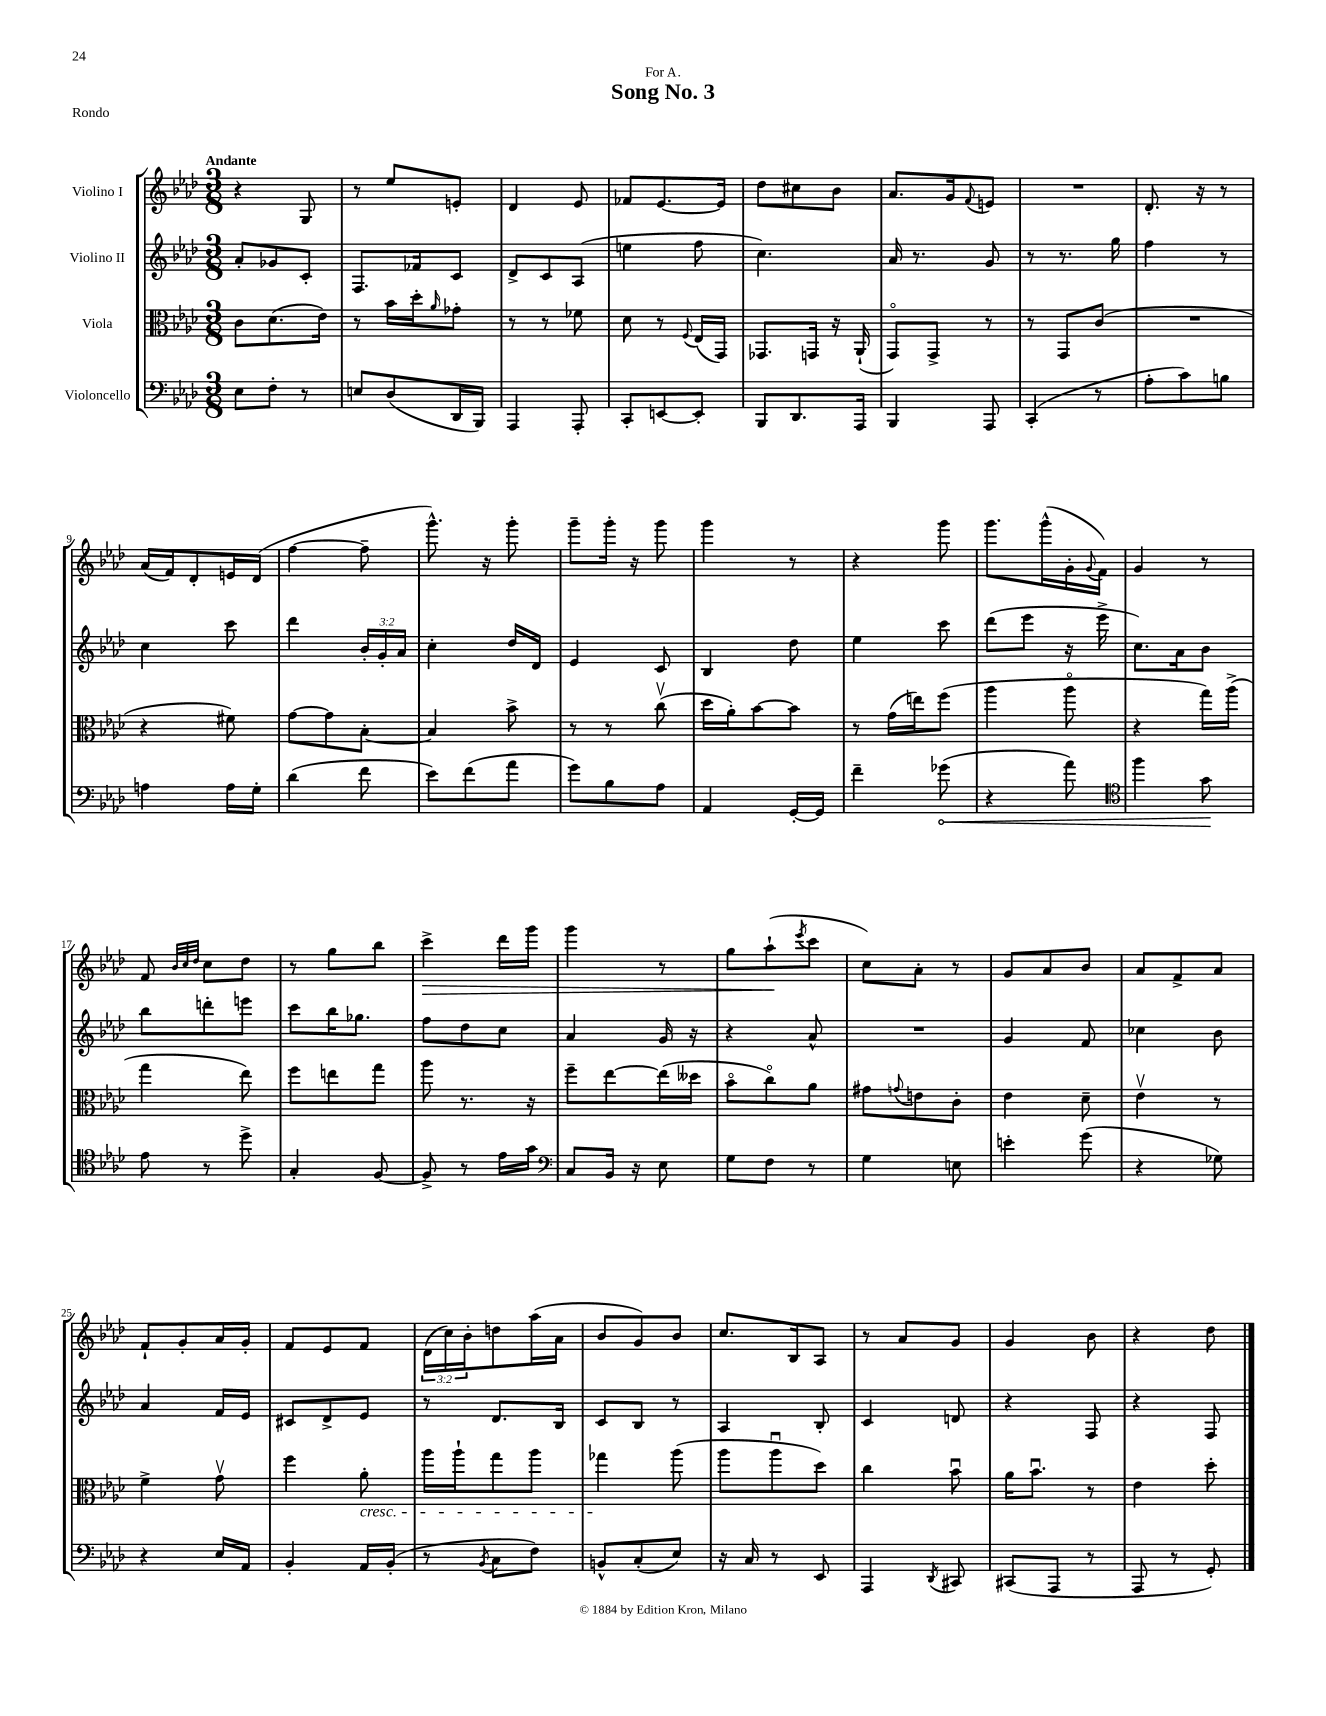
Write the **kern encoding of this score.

**kern	**dynam	**kern	**kern	**kern	**dynam
*part4	*part4	*part3	*part2	*part1	*part1
*staff4	*staff4	*staff3	*staff2	*staff1	*staff1
*I"Violoncello	*	*I"Viola	*I"Violino II	*I"Violino I	*
*clefF4	*	*clefC3	*clefG2	*clefG2	*
*k[b-e-a-d-]	*	*k[b-e-a-d-]	*k[b-e-a-d-]	*k[b-e-a-d-]	*
*M3/8	*	*M3/8	*M3/8	*M3/8	*
=1	=1	=1	=1	=1	=1
!	!	!	!	!LO:TX:a:B:t=Andante	!
8E-\L	.	8c\L	8a-'/L	4r	.
8F'\J	.	(8.d-\	8g-X/	.	.
8r	.	.	8c'/J	8G/	.
.	.	16e-\Jk)	.	.	.
=2	=2	=2	=2	=2	=2
8En/L	.	8r	8.F/L	8r	.
(8D-/	.	16b-\LL	.	8ee-/L	.
.	.	16dd-'\J	16f-X/k	.	.
.	.	16qqa-/	.	.	.
16DD-/L	.	8g-X'\J	8c/J	8en'/J	.
16BBB-/JJ)	.	.	.	.	.
=3	=3	=3	=3	=3	=3
4AAA-/	.	8r	8d-^/L	4d-/	.
.	.	8r	8c/	.	.
8AAA-'/	.	8f-X\	(8A-/J	8e-/	.
=4	=4	=4	=4	=4	=4
8CC'/L	.	8d-\	4een\	8f-X/L	.
[8EEn/	.	8r	.	[8.e-/	.
.	.	8qqF/	.	.	.
8EE'/J]	.	(16E-/LL	8ff\	.	.
.	.	16GG/JJ)	.	16e-/Jk]	.
=5	=5	=5	=5	=5	=5
8BBB-/L	.	8.GG-X/L	4.cc\)	8dd-\L	.
8.DD-/	.	.	.	8cc#X\	.
.	.	16GGn/Jk	.	.	.
.	.	16r	.	8b-\J	.
16AAA-/Jk	.	(16AA-`/	.	.	.
=6	=6	=6	=6	=6	=6
4BBB-/	.	8GG/L)	16a-/	8.a-/L	.
.	.	.	8.r	.	.
.	.	8GG^/J	.	.	.
.	.	.	.	16g/k	.
.	.	.	.	8qqf/	.
8AAA-/	.	8r	8g/	8en/J	.
=7	=7	=7	=7	=7	=7
(4CC'/	.	8r	8r	4.r	.
.	.	8GG/L	8.r	.	.
8r	.	(8c/J	.	.	.
.	.	.	16gg\	.	.
=8	=8	=8	=8	=8	=8
8A-'\L	.	4.r	4ff\	8.d-'/	.
8c\)	.	.	.	.	.
.	.	.	.	16r	.
8Bn\J	.	.	8r	8r	.
!!LO:LB:g=z
=9	=9	=9	=9	=9	=9
4An\	.	4r	4cc\	(16a-/LL	.
.	.	.	.	16f/J)	.
.	.	.	.	8d-'/	.
16A\LL	.	8f#X\)	8ccc\	16en/L	.
16G'\JJ	.	.	.	(16d-/JJ	.
=10	=10	=10	=10	=10	=10
(4d-\	.	[8g\L	4ddd-\	[4ff\	.
.	.	8g\]	.	.	.
8f\	.	[8B-'\J	24b-'/LL	8ff~\]	.
.	.	.	24g'/	.	.
.	.	.	24a-/JJ	.	.
=11	=11	=11	=11	=11	=11
8e-\L)	.	4B-/]	4cc'\	8.ggg^^\)	.
(8f\	.	.	.	.	.
.	.	.	.	16r	.
8a-\J	.	8b-^\	16dd-/LL	8ggg'\	.
.	.	.	16d-/JJ	.	.
=12	=12	=12	=12	=12	=12
8g\L)	.	8r	4e-/	8ggg~\L	.
8B-\	.	8r	.	16ggg'\Jk	.
.	.	.	.	16r	.
8A-\J	.	(8ccv\	8c/	8ggg\	.
=13	=13	=13	=13	=13	=13
4AA-/	.	16dd-\LL	4B-/	4ggg\	.
.	.	16a-'\J)	.	.	.
.	.	[8b-\	.	.	.
[16GG'/LL	.	8b-\J]	8dd-\	8r	.
16GG/JJ]	.	.	.	.	.
=14	=14	=14	=14	=14	=14
4f~\	.	8r	4ee-\	4r	.
.	.	(16g\LL	.	.	.
.	.	16een\J)	.	.	.
!	!LO:HP:b	!	!	!	!
(8g-X\	<	(8ff\J	8ccc\	8ggg\	.
=15	=15	=15	=15	=15	=15
4r	.	4aa-\	(8ddd-\L	8.ggg\L	.
.	.	.	8eee-\J	.	.
.	.	.	.	(16ggg^^\L	.
8a-\)	.	8aa-\	16r	16g'\	.
.	.	.	.	8qqg/	.
.	.	.	16eee-^\	16f\JJ)	.
=16	=16	=16	=16	=16	=16
*clefC4	*	*	*	*	*
4ff\	.	4r	8.cc\L)	4g/	.
.	.	.	16a-\k	.	.
8g\	.	16gg\LL)	8b-\J	8r	.
.	.	(16aa-^\JJ	.	.	.
.	[	.	.	.	.
!!LO:LB:g=z
=17	=17	=17	=17	=17	=17
8e-\	.	4gg\	8bb-\L	8f/	.
.	.	.	.	32qqb-/LLL	.
.	.	.	.	32qqcc/	.
.	.	.	.	32qqdd-/JJJ	.
8r	.	.	8dddn'\	8cc\L	.
8dd-^\	.	8ee-\)	8eeen\J	8dd-\J	.
=18	=18	=18	=18	=18	=18
4G'/	.	8ff\L	8ccc\L	8r	.
.	.	8een\	16bb-\K	8gg\L	.
.	.	.	8.gg-X\J	.	.
[8F/	.	8gg\J	.	8bb-\J	.
=19	=19	=19	=19	=19	=19
!	!	!	!	!	!LO:HP:b
8F^/]	.	8aa-\	8ff\L	4ccc^\	>
8r	.	8.r	8dd-\	.	.
16e-\LL	.	.	8cc\J	16ddd-\LL	.
16g\JJ	.	16r	.	16ggg\JJ	.
=20	=20	=20	=20	=20	=20
*clefF4	*	*	*	*	*
8C/L	.	8ff~\L	4a-/	4ggg\	.
16BB-/Jk	.	[8ee-\	.	.	.
16r	.	.	.	.	.
8E-\	.	(16ee-\L]	16g/	8r	.
.	.	16dd--X\JJ	16r	.	.
=21	=21	=21	=21	=21	=21
8G\L	.	8b-\L	4r	8gg\L	.
8F\J	.	8cc\)	.	(8aa-`\	.
.	.	.	.	8qeee-/	.
8r	.	8a-\J	8a-^^/	8ccc\J	]
=22	=22	=22	=22	=22	=22
4G\	.	8g#X\L	4.r	8cc\L)	.
.	.	8qqgn/	.	.	.
.	.	8en\	.	8a-'\J	.
8En\	.	8c'\J	.	8r	.
=23	=23	=23	=23	=23	=23
4en'\	.	4e-\	4g/	8g/L	.
.	.	.	.	8a-/	.
(8g\	.	8d-~\	8f/	8b-/J	.
=24	=24	=24	=24	=24	=24
4r	.	4e-v\	4cc-X\	8a-/L	.
.	.	.	.	8f^/	.
8G-X\)	.	8r	8b-\	8a-/J	.
!!LO:LB:g=z
=25	=25	=25	=25	=25	=25
4r	.	4f^\	4a-/	8f`/L	.
.	.	.	.	8g'/	.
16E-/LL	.	8gv\	16f/LL	16a-/L	.
16AA-/JJ	.	.	16e-/JJ	16g'/JJ	.
=26	=26	=26	=26	=26	=26
4BB-'/	.	4ff\	8c#X/L	8f/L	.
.	.	.	8d-^/	8e-/	.
!	!	!LO:TX:b:i:t=cresc.	!	!	!
16AA-/LL	.	8a-'\	8e-/J	8f/J	.
(16BB-'/JJ	.	.	.	.	.
=27	=27	=27	=27	=27	=27
8r	.	16aa-\LL	8r	(24d-\LL	.
.	.	.	.	24cc\)	.
.	.	16aa-`\J	.	.	.
.	.	.	.	24b-'\J	.
8qBB-/	.	.	.	.	.
8C\L	.	8gg\	8.d-/L	8ddn\	.
8F\J)	.	8aa-\J	.	(16aa-\L	.
.	.	.	16B-/Jk	16a-\JJ	.
=28	=28	=28	=28	=28	=28
8BBn^^/L	.	4gg-X\	8c/L	8b-/L	.
(8C'/	.	.	8B-/J	8g/)	.
8E-/J)	.	(8aa-\	8r	8b-/J	.
=29	=29	=29	=29	=29	=29
16r	.	8aa-\L	4A-/	8.cc/L	.
16C/	.	.	.	.	.
8r	.	8aa-u\	.	.	.
.	.	.	.	16B-/k	.
8EE-/	.	8dd-\J)	8B-'/	8A-/J	.
=30	=30	=30	=30	=30	=30
4AAA-/	.	4cc\	4c/	8r	.
.	.	.	.	8a-/L	.
8qDD-/	.	.	.	.	.
8CC#X/	.	8b-u\	8dn/	8g/J	.
=31	=31	=31	=31	=31	=31
(8CC#X/L	.	16a-\KL	4r	4g/	.
.	.	8.b-u\J	.	.	.
8AAA-/J	.	.	.	.	.
8r	.	8r	8F/	8b-\	.
=32	=32	=32	=32	=32	=32
8AAA-/	.	4e-\	4r	4r	.
8r	.	.	.	.	.
8GG'/)	.	8dd-'\	8F/	8dd-\	.
==	==	==	==	==	==
*-	*-	*-	*-	*-	*-
